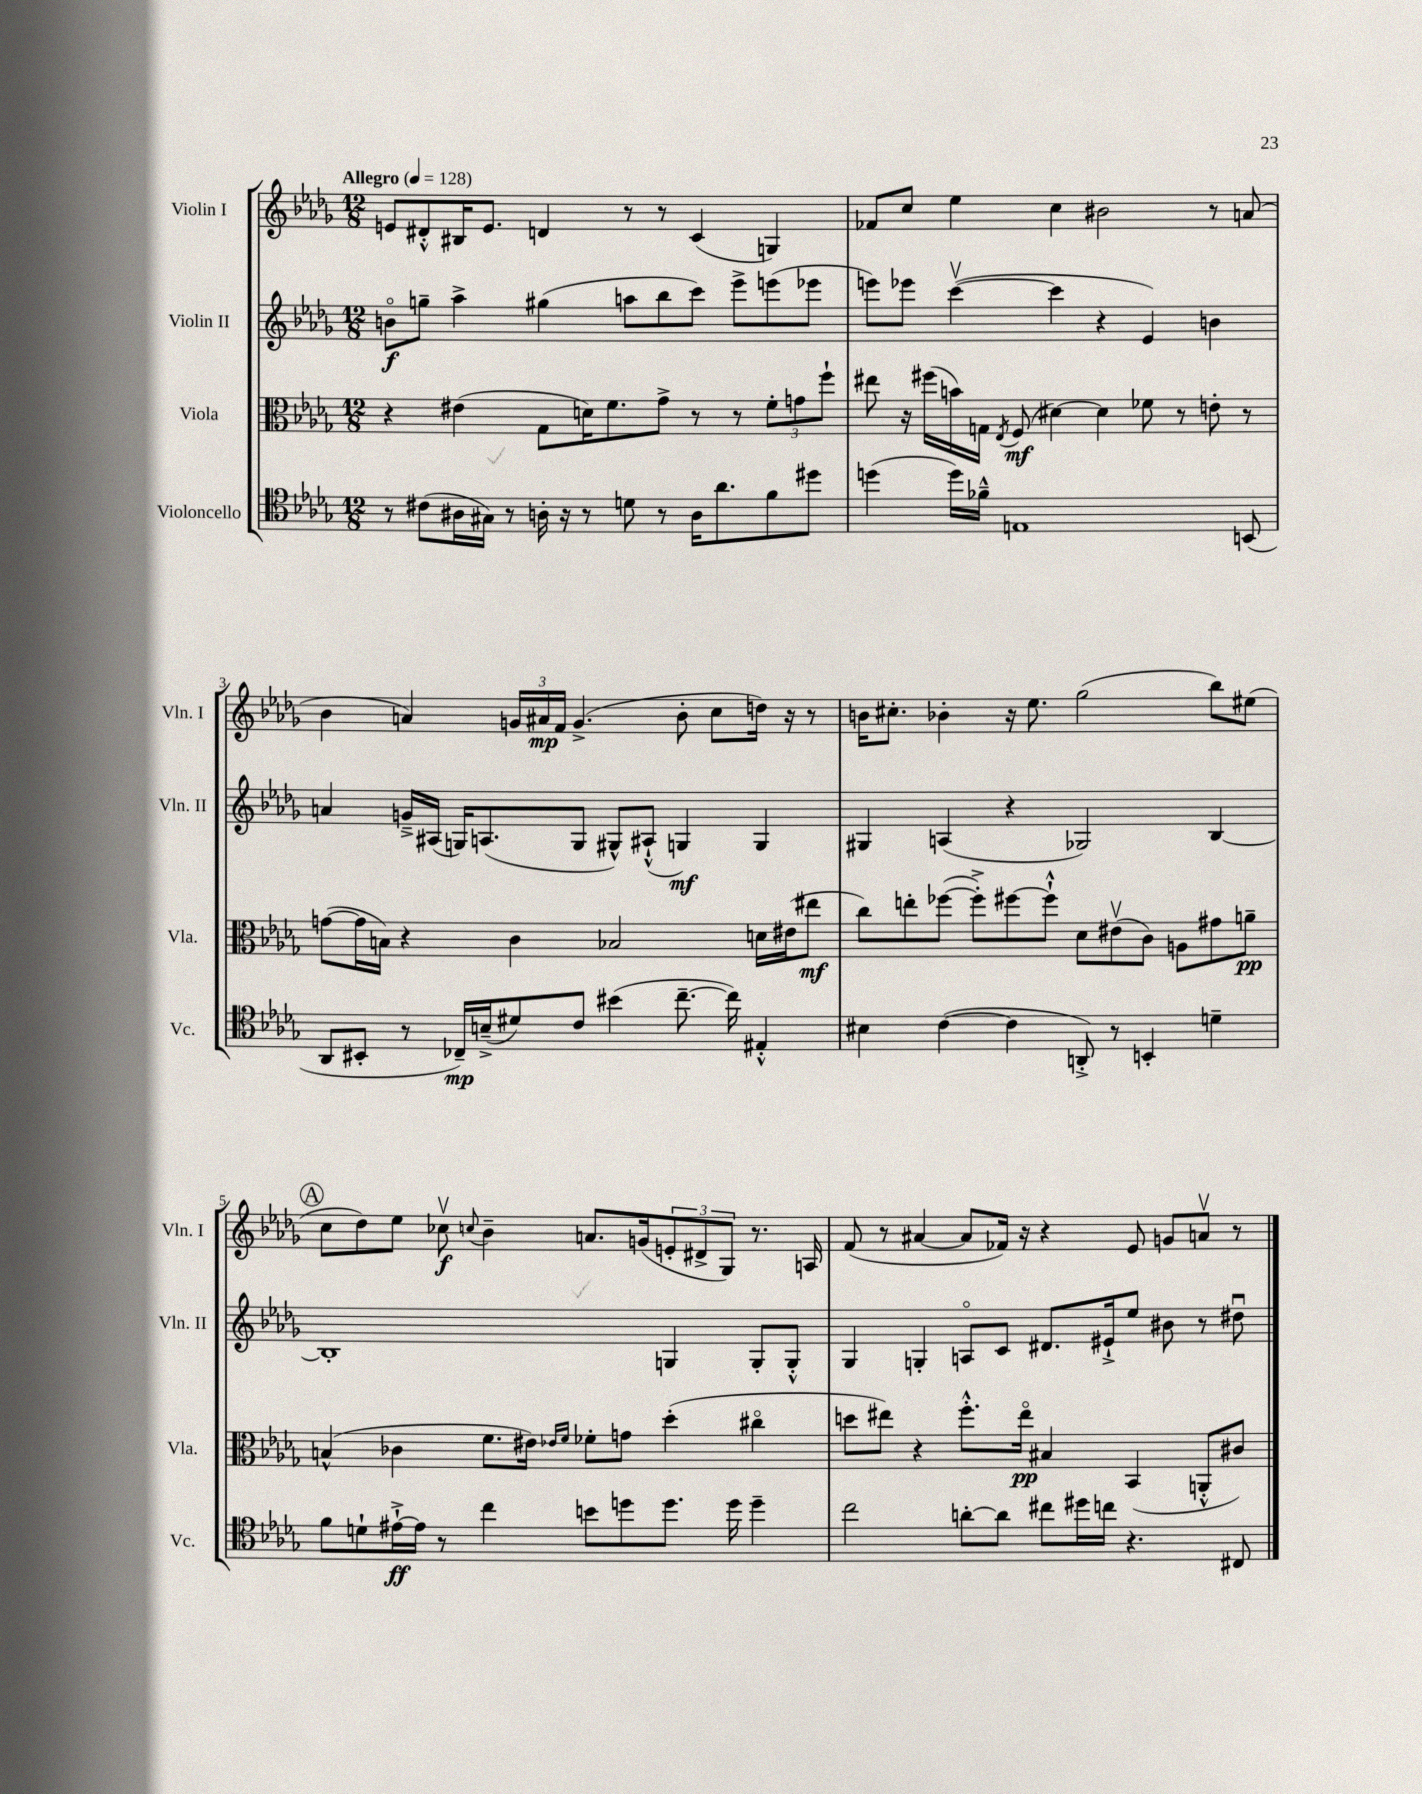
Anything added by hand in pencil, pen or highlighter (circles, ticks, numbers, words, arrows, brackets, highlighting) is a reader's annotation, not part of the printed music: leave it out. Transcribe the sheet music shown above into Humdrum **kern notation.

**kern	**kern	**kern	**kern
*staff4	*staff3	*staff2	*staff1
*clefC4	*clefC3	*clefG2	*clefG2
*k[b-e-a-d-g-]	*k[b-e-a-d-g-]	*k[b-e-a-d-g-]	*k[b-e-a-d-g-]
*M12/8	*M12/8	*M12/8	*M12/8
*MM128	*MM128	*MM128	*MM128
8r	4r	8bo	8e
(8c#	.	8gg~	8d#'^^
16A#	(4e#	4aa-^	16B#
16G#)	.	.	8.e
8r	.	.	.
16A'	8G-	(4gg#	4d
16r	.	.	.
8r	16d)	.	.
.	8.f	.	.
8d	.	8aa	8r
8r	8g-^	8bb-	8r
16A	8r	8ccc)	(4c
8.a-	.	.	.
.	8r	8eee-^	.
8f	12f'	(8eee	4G)
.	12g	.	.
8dd#	.	8eee-	.
.	12ff`	.	.
=	=	=	=
(4dd	8ee#	8eee)	8f-
.	16r	8eee-	8cc
.	(16ff#	.	.
16dd)	16b)	([4cccv	4ee-
16f-~^^	16G	.	.
.	8qE-	.	.
1E	(8F	.	.
.	[4d#)	4ccc]	4cc
.	4d#]	4r	2b#
.	8f-	4e-)	.
.	8r	.	.
.	8e'	4b	8r
(8BB	8r	.	(8a
=	=	=	=
8AA-	([8g	4a	4b-
8BB#'	16g]	.	.
.	16B)	.	.
8r	4r	16g~^	4a)
.	.	(16A#	.
16C-~)	.	16G)	.
(16B~^	.	(8.A	.
8d#)	4c	.	24g
.	.	.	24a#
.	.	.	24f
8c	.	8G	(4.g^
(4b#	2B-	8G#^^)	.
.	.	(8A#`^^	.
[8.cc~	.	4G)	8b-'
.	.	.	8cc
16cc])	.	.	.
4E#'^^	16d	4G	16dd)
.	(16e#	.	16r
.	8ee#	.	8r
=	=	=	=
4B#	8cc)	4G#	16b
.	.	.	8.cc#'
.	8ee'	.	.
([4c	([8ff-	(4A	4b-'
.	8ff-'^])	.	.
4c]	[8ff#	4r	16r
.	.	.	8.ee-
.	8ff#`^^]	.	.
8AA'^)	8d-	2G-)	(2gg-
8r	(8e#v	.	.
4BB'	8c)	.	.
.	8A	.	.
4d~	8g#	[4B-	8bb-)
.	8a~	.	(8ee#
=	=	=	=
8f	(4B^^	1B-']	8cc
8d`	.	.	8dd-)
[16e#`^	4c-	.	8ee-
16e#]	.	.	.
8r	.	.	8cc-v
.	.	.	8qqcc
4cc	8.f	.	4b-~
.	16e#)	.	.
.	16qqe-	.	.
.	16qqf	.	.
8b	8f-'	.	8.a
8dd	8g	.	.
.	.	.	(16g
8.dd	(4dd-'	4G	12e'
.	.	.	12d#^
.	.	.	12G-)
16dd	.	.	.
4dd~	4cc#o	8G'	8.r
.	.	8G'^^	.
.	.	.	16A
=	=	=	=
2cc	8dd	4G-	(8f
.	8ee#)	.	8r
.	4r	4G'	[4a#
[8a'	8.ff'^^	8Ao	8a#]
8a]	.	8c	16f-)
.	16ee#o	.	16r
8cc#	4B#	8.d#	4r
16dd#	.	.	.
16cc	.	16e#`^	.
4.r	(4BB-	8ee-	8e-
.	.	8b#	8g
.	8AA'^^	8r	8av
8C#	8c#)	8dd#u	8r
==	==	==	==
*-	*-	*-	*-
